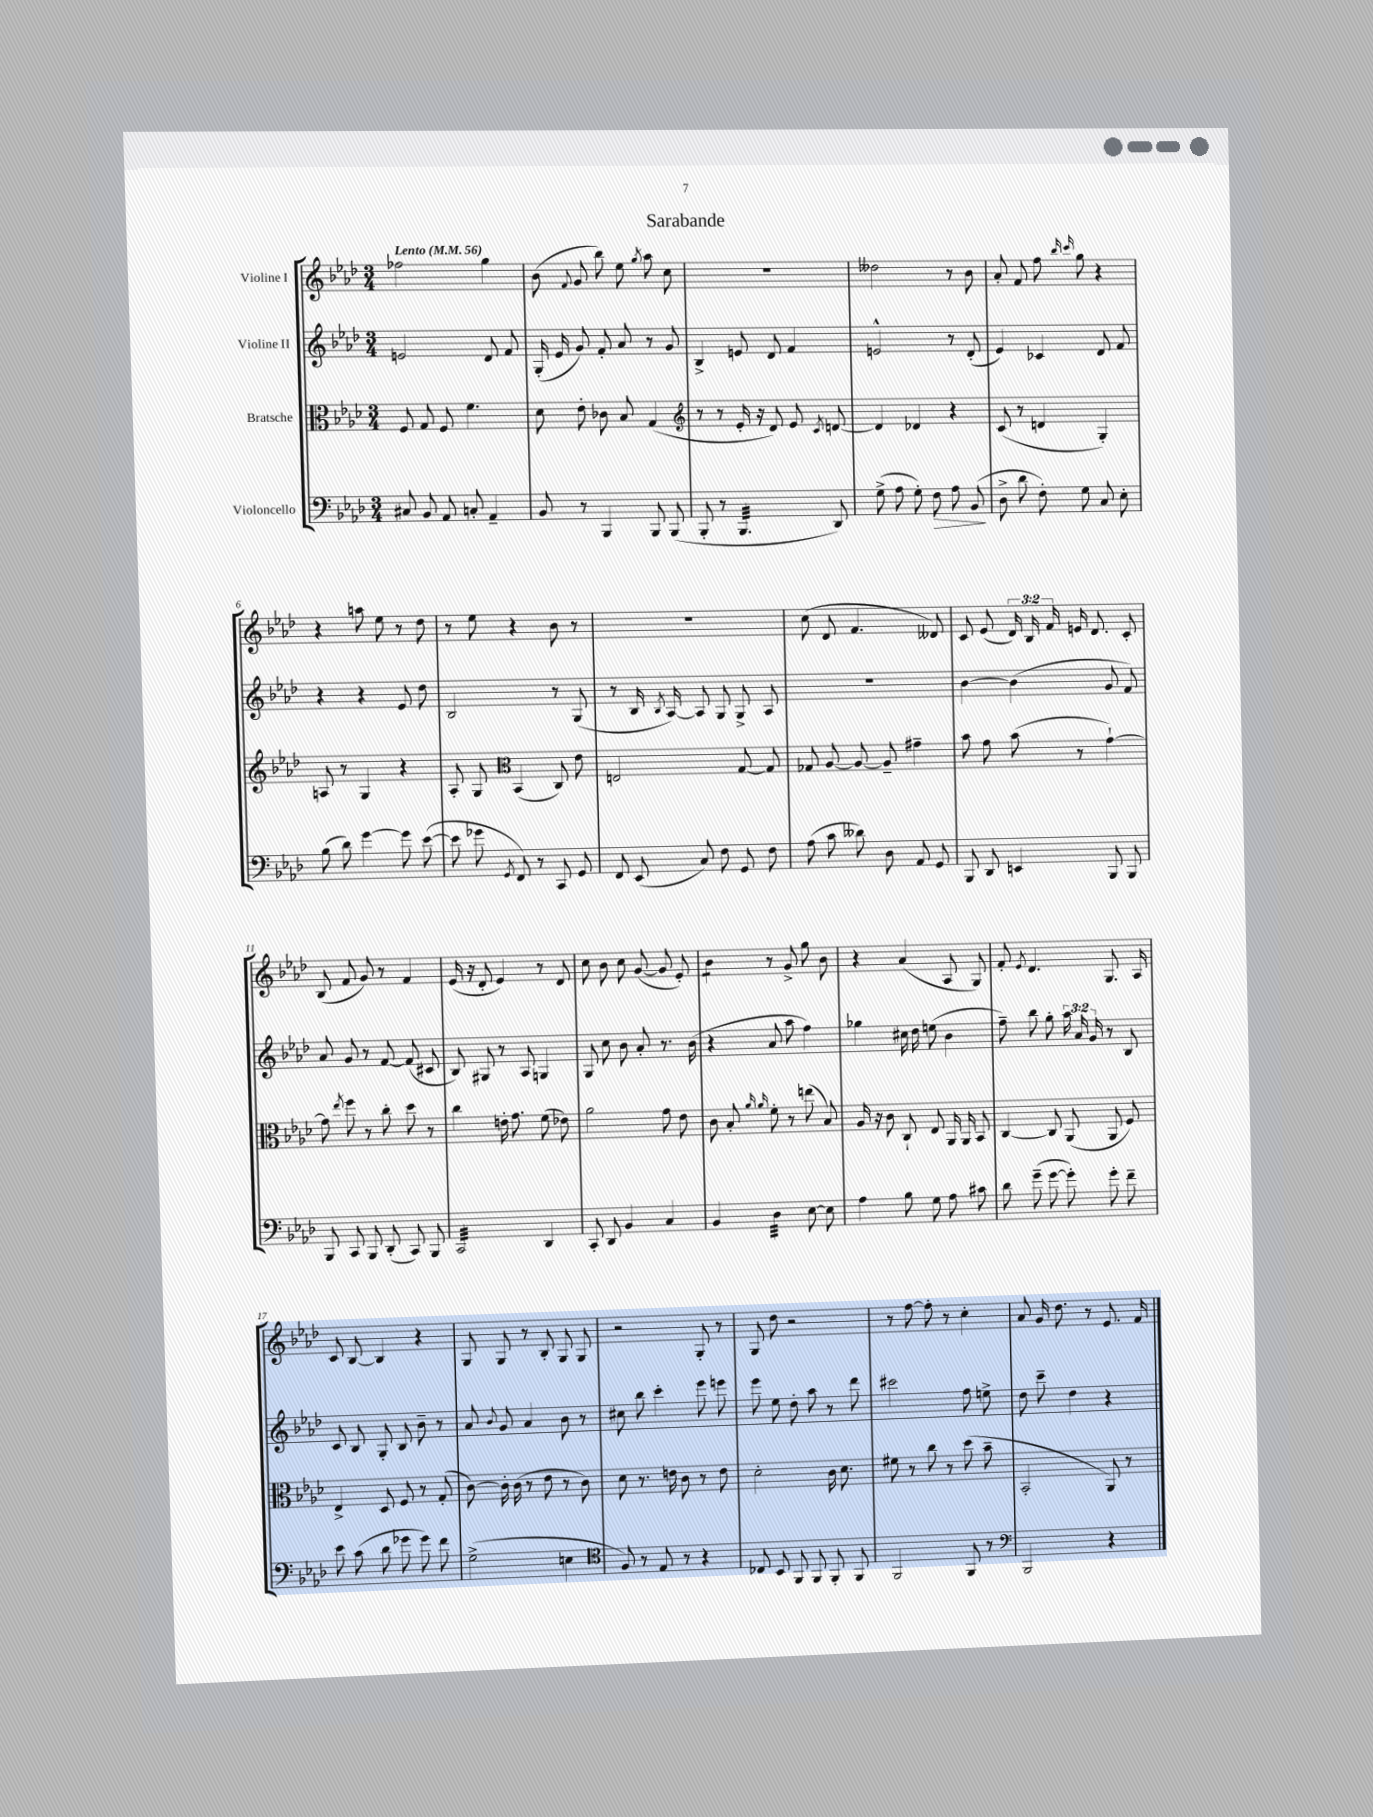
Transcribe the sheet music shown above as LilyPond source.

\header { title = "Sarabande" }
<<
\new StaffGroup <<
\new Staff = "s0" \with { instrumentName = "Violine I" } {
    \clef treble \key aes \major \numericTimeSignature \time 3/4 \override Staff.TupletNumber.text = #tuplet-number::calc-fraction-text \tempo "Lento" 4 = 56
    \autoBeamOff fes''2 g''4 |
    bes'8( \appoggiatura { f'8 } g'8 bes''8) ees''8 \acciaccatura { g''8 } aes''8 c''8 |
    R2. |
    deses''2 r8 bes'8 |
    aes'8-. f'8 f''8 \grace { bes''16 c'''16 } g''8 r4 |
    r4 a''8 ees''8 r8 des''8 |
    r8 ees''8 r4 bes'8 r8 |
    R2. |
    c''8( des'8 f'4. deses'8) |
    c'8 ees'8( \tuplet 3/2 { des'16) bes16 f'16 } e'16 des'8. c'8-. |
    bes8( f'8 g'8) r8 f'4 |
    ees'16( r16 des'8-. ees'4) r8 des'8 |
    c''8 bes'8 c''8 g'8~( g'8 ees'8-.) |
    bes'4:8 r8 g'8-> g''8 bes'8 |
    r4 aes'4( aes8 g8) |
    f'8-. \acciaccatura { ees'8 } des'4. g8. aes16 |
    c'8 bes8~ bes4 r4 |
    g8 g8 r8 bes8-. g8 g8 |
    r2 g8-. r8 |
    g8 des''8 r2 |
    r8 f''8~ f''8-. r8 c''4-. |
    aes'8 g'16 des''8. r8 ees'8. f'16 \bar "|." |
}
\new Staff = "s1" \with { instrumentName = "Violine II" } {
    \clef treble \key aes \major \numericTimeSignature \time 3/4 \override Staff.TupletNumber.text = #tuplet-number::calc-fraction-text
    \autoBeamOff e'2 des'8 f'8 |
    g16-.( ees'16 g'8) f'8-. aes'8 r8 g'8 |
    bes4-> e'8 des'8 f'4 |
    e'2-^ r8 des'8-.( |
    ees'4) ces'4 des'8 f'8 |
    r4 r4 ees'8 des''8 |
    bes2 r8 g8( |
    r8 bes16 \acciaccatura { bes8 } aes16~) aes8 g8 g8-> aes8 |
    R2. |
    bes'4~ bes'4( g'8 f'8) |
    aes'8 g'8 r8 f'8~ f'8( cis'8 |
    bes8) gis8 r8 aes8 g4 |
    g8 c''8 bes'8 aes'8-. r8. bes'16( |
    r4 aes'8 aes''8 f''4) |
    ges''4 cis''16 des''16 e''8( bes'4 |
    f''8--) bes''8 g''8-. \tuplet 3/2 { aes''16 aes'16 g'16 } r8 bes8 |
    c'8 bes8 g8-. bes8 bes'8-- r8 |
    aes'8 \appoggiatura { bes'8 } g'8 aes'4 bes'8 r8 |
    cis''8 bes''8 c'''4-. ees'''8 e'''8 |
    ees'''8 ees''8 des''8-. aes''8 r8 des'''8 |
    cis'''2 f''8 e''8-> |
    des''8 c'''8-- des''4 r4 \bar "|." |
}
\new Staff = "s2" \with { instrumentName = "Bratsche" } {
    \clef alto \key aes \major \numericTimeSignature \time 3/4
    \autoBeamOff f8 g8 f8 f'4. |
    des'8 ees'8-. ces'8 bes8 g4( |
    \clef treble r8 r8 ees'16-. r16 des'8) ees'8 \acciaccatura { c'8 } d'8~ |
    d'4 des'4 r4 |
    c'8( r8 d'4 g4-.) |
    a8 r8 g4 r4 |
    aes8-. g8 \clef alto bes,4( c8) ees'8 |
    e2 g8~ g8 |
    ges8 aes8~ aes8~ aes8-- gis'4-- |
    bes'8 g'8 bes'8( r8 g'4~-!) |
    g'8 \acciaccatura { ees''8 } f''8 r8 c''8-. des''8 r8 |
    c''4 e'16-. g'8. f'8( ees'8) |
    aes'2 g'8 ees'8 |
    c'8 bes8-. \grace { aes'16 aes'16 } f'8-. r8 e''8( bes8) |
    aes16 r16 c'8 c8-! ees8 aes,16 aes,16 bes,8 |
    c4~ c8 aes,8( aes,8 f8) |
    ees4-> des8 f8 r8 g8-.( |
    c'8~) c'16-. c'16( r8 ees'8 r8 c'8) |
    des'8 r8. e'16 c'8 r8 e'8 |
    des'2-. c'16 des'8. |
    fis'8 r8 c''8 r8 des''8( bes'8-- |
    bes,2-. aes,8) r8 \bar "|." |
}
\new Staff = "s3" \with { instrumentName = "Violoncello" } {
    \clef bass \key aes \major \numericTimeSignature \time 3/4
    \autoBeamOff cis8 bes,8 aes,8 c8-. aes,4-- |
    bes,8 r8 bes,,4 bes,,8 bes,,8( |
    bes,,8-. r8 bes,,4.:32 des,8) |
    g8->( aes8 g8-.) f8\> aes8 bes,8\!( |
    des8-> des'8 f8-.) g8 c8 ees8-. |
    bes8( des'8) g'4~ g'8 ees'8~( |
    ees'8 ges'8 \acciaccatura { g,8 } f,8) r8 c,8 g,8 |
    f,8 ees,8( c8) f8 g,8 f8 |
    aes8( c'8 deses'8) des8 aes,8 g,8 |
    bes,,8 des,8 e,4 bes,,8 bes,,8 |
    bes,,8 c,8 bes,,8 des,8-.( c,8) bes,,8 |
    c,2:32 des,4 |
    c,8-. des,8 bes,4 c4 |
    bes,4 des4:32 ees8~ ees8 |
    aes4 bes8 g8 aes8 cis'8 |
    des'8 g'8--( g'8~ g'8-.) g'8-. f'8-- |
    ees'8 c'8( des'8 ges'8 ges'8) f'8 |
    g2->( e4 |
    \clef tenor f8) r8 ees8 r8 r4 |
    ces8 bes,8 f,8 f,8 f,8-. f,8 |
    f,2 f,8 r8 |
    \clef bass bes,,2 r4 \bar "|." |
}
>>
>>
